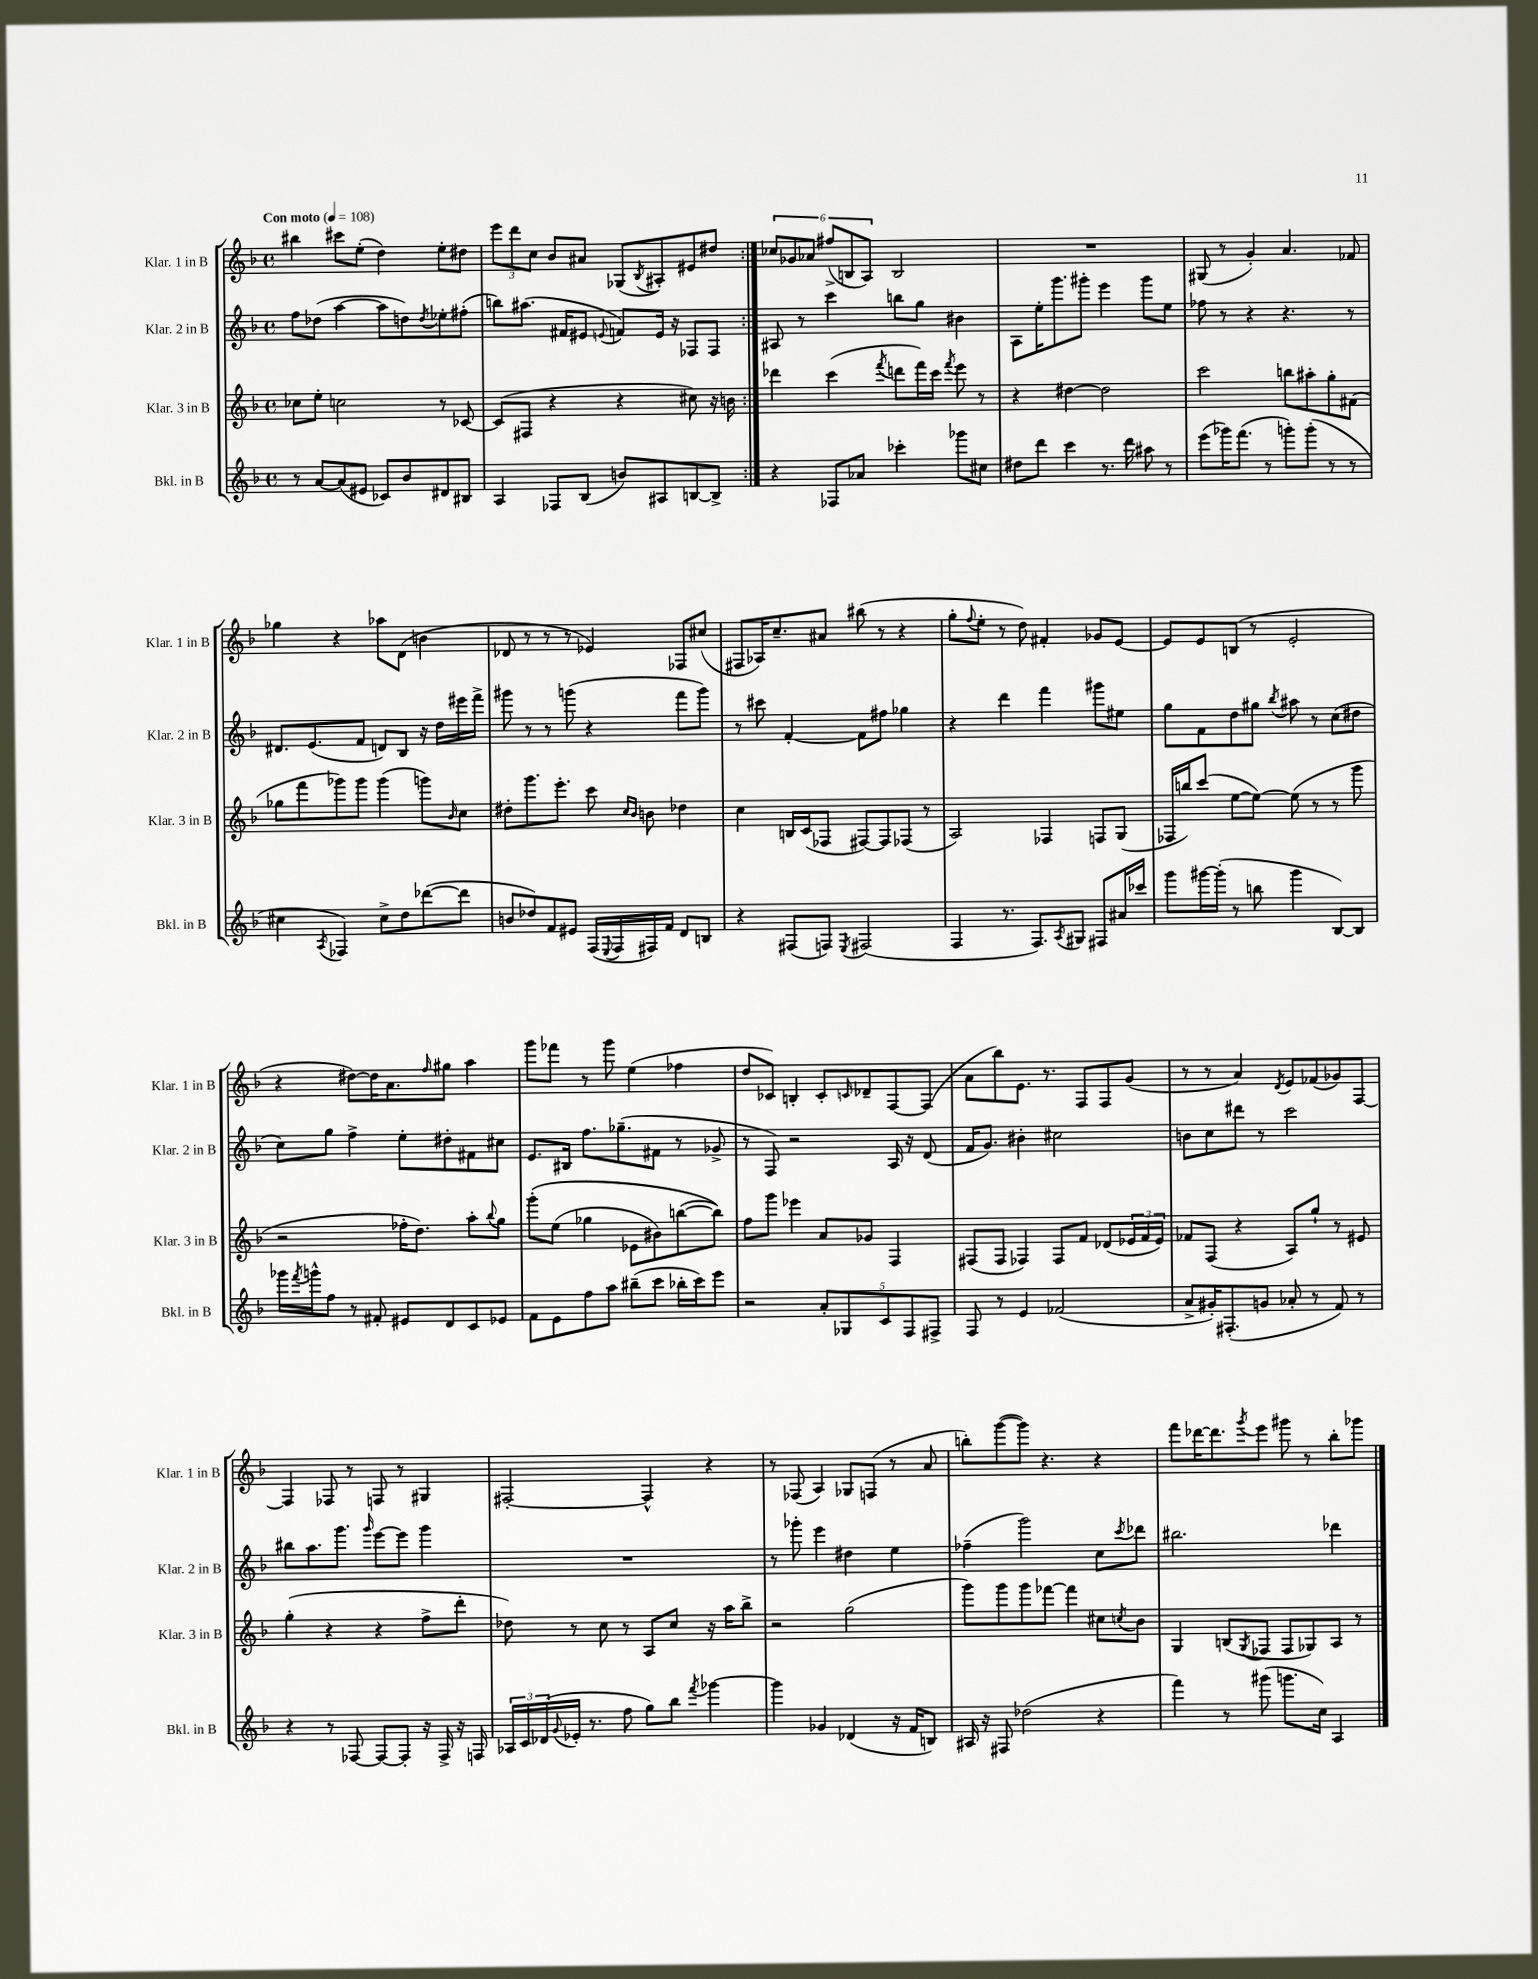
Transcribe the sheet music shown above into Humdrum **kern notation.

**kern	**kern	**kern	**kern
*staff4	*staff3	*staff2	*staff1
*clefG2	*clefG2	*clefG2	*clefG2
*k[b-]	*k[b-]	*k[b-]	*k[b-]
*M4/4	*M4/4	*M4/4	*M4/4
*met(c)	*met(c)	*met(c)	*met(c)
*MM108	*MM108	*MM108	*MM108
8r	8cc-	8ff	4bb#
[8a	8ee'	(8dd-	.
(8a]	2cc	[4aa	8ccc#
8e#	.	.	(8ee'
8c-)	.	8aa]	4dd)
8b-	.	8dd)	.
.	.	8qdd	.
8d#	8r	8ee-'	8ee'
8B#	[8c-	(8ff#'	8dd#
=	=	=	=
4A	(8c-]	8bb)	12eee
.	.	.	12ddd
.	8F#	(8.aa#	.
.	.	.	12cc
8F-	4r	.	8b-
.	.	16f#	.
(8B-	.	8e#	8a#
.	.	8qqe	.
8b)	4r	8f)	(8G-
.	.	.	8qB-
8A#	.	16e	8A#')
.	.	16r	.
[8B	8cc#)	8F-	8e#
8B^]	16r	8F-	8dd#
.	16b	.	.
=:|!	=:|!	=:|!	=:|!
4r	4ddd-	8A#	12cc-
.	.	.	12g-
.	.	8r	.
.	.	.	12a-
8F-	(4ccc	4ccc	(12ff#^
.	.	.	12B
8a-	.	.	.
.	.	.	12A)
.	8qfff	.	.
4ccc-'	8ddd	8bb	2B
.	16fff)	8gg	.
.	16ccc	.	.
.	8qfff	.	.
8ggg-	8eee	4b#	.
8cc#	8r	.	.
=	=	=	=
8dd#	4r	8A	1r
8ddd	.	16ee'	.
.	.	8.ggg	.
4ccc	[4dd#	.	.
.	.	8ggg#'	.
8.r	2dd#]	4eee	.
16ddd	.	.	.
8aa#	.	8ggg#	.
8r	.	8ee	.
=	=	=	=
(8eee	2ccc	8ff-	(8G#
16ggg-)	.	8r	8r
(8.fff	.	.	.
.	.	4r	4g')
8r	.	.	.
8ggg')	8bb	4.r	4.a
(8ggg'	8aa#'	.	.
8r	8gg'	.	.
8r	(8f#	8r	8f-
=	=	=	=
4cc#	8gg-	8.d#	4gg-
.	8fff	.	.
.	.	(8.e	.
8qA	.	.	.
4F-)	8ggg-)	.	4r
.	8ggg-	8f	.
8cc#^	(4ggg-	8d)	8aa-
8dd	.	8B-	(8d
([8ddd-	8ggg)	16r	4b
.	.	16dd	.
.	16qqb-	.	.
8ddd-]	8cc	16eee#	.
.	.	16fff^	.
=	=	=	=
8b	8dd#'	8ggg#	8d-
8dd-)	8.ggg	8r	8r
8f	.	8r	8r
.	8.eee'	.	.
8e#	.	(8ggg	8r
(16F	8ccc	4r	4e-)
8qqE	.	.	.
16F	.	.	.
.	16qqcc	.	.
.	16qqb-	.	.
16F#)	8b	.	.
16f	.	.	.
8d	4dd-	8fff	8F-
8B	.	8ggg)	(8cc#
=	=	=	=
4r	4cc	8r	8F#
.	.	8ccc#	16A-)
.	.	.	8.cc~
(8F#	16B	[4f'	.
.	(16c	.	.
8F)	8F-	.	8a#
8qE	.	.	.
(2F#	[8F#)	8f]	(8bb#
.	8F#]	8ff#	8r
.	(8F-	4gg-	4r
.	8r	.	.
=	=	=	=
4F	2A)	4r	8gg'
.	.	.	8qqff
.	.	.	8ee'
8.r	.	4ddd	8r
.	.	.	8dd)
8.F)	.	.	.
.	4F-	4fff	4f#'
8qA	.	.	.
8G#	.	.	.
8F#	8F	8ggg#	8g-
16a#	(8G	8ee#	[8e
16ccc-	.	.	.
=	=	=	=
8ggg	16F-	8gg	8e]
.	16bb)	.	.
[16ggg#	(8ccc	8f	8e
(16ggg#']	.	.	.
8r	[8ee	8dd	(8B
8bb	8ee_)	8gg#	8r
.	.	8qbb-	.
4ggg#	(8ee]	8aa#	2e'
.	8r	8r	.
[8B-)	8r	(8cc	.
8B-]	8ggg	8dd#	.
=	=	=	=
16ggg-	2r	8cc)	4r
8qfff	.	.	.
16ggg^^	.	.	.
8ff	.	8gg	.
8r	.	4ff^	[8dd#)
8f#'	.	.	16dd#]
.	.	.	8.a
8e#	16ff-'	8ee'	.
.	8.dd)	.	.
.	.	.	16qqff
8d	.	8dd#'	8gg#
8c	8aa'	8f#	4aa
.	8qqbb-	.	.
8e-	8gg	8cc#	.
=	=	=	=
8f	&(8ggg'	8.e	8ggg
8e	(8ee	.	8fff-
.	.	16B#	.
8ff	4gg-	8.ff	8r
8aa	.	.	8ggg
.	.	(8.gg-~	.
(8bb#~	8e-	.	(4ee
8ccc	8b#)	8f#	.
16bb-'	([8bb	8r	4ff-
16ccc)	.	.	.
8eee	8bb])&)	8g-^	.
=	=	=	=
2r	8ff	8r	8dd
.	8ggg	8F)	8c-)
.	4eee-	2r	4B'
10a'	8a	.	8c-'
10G-	.	.	.
.	.	.	16qqc
.	8g-	.	8d-~
10c	.	.	.
.	4F	16A	[8F
10F	.	.	.
.	.	16r	.
.	.	(8d	(8F]
10F#^	.	.	.
=	=	=	=
8F	(8F#	16f	8a
.	.	8.g)	.
8r	8F#	.	8bb-)
4e	4F-)	4b#'	8.e
.	.	.	8.r
(2f-	8F-	2cc#	.
.	8f	.	8F
.	(8d-	.	8F
.	24e-	.	(8g
.	24f	.	.
.	24e-)	.	.
=	=	=	=
8a^	8f-	8b	8r
16g#')	(8F	8cc	8r
(8.F#'	.	.	.
.	4r	8ddd#	4a)
8g	.	8r	.
.	.	.	8qd
8a-'	8A)	2ccc	8e
8r	8gg`	.	(8f-
8f)	8r	.	8g-)
8r	8e#	.	[8F
=	=	=	=
4r	(4gg'	8bb#	4F]
.	.	8.aa	.
8r	4r	.	8F-
.	.	8.ggg	.
[8F-	.	.	8r
.	.	16qqggg	.
8F-_	4r	[8eee	8F
8F-']	.	8eee]	8r
16r	8ff^	4ggg	4G#
16F-^	.	.	.
16r	8ddd'	.	.
16F	.	.	.
=	=	=	=
24A-	8dd-)	1r	[2F#'
24c	.	.	.
(24d-	.	.	.
8qqg	.	.	.
16e-'	8r	.	.
8.r	.	.	.
.	8cc	.	.
8ff	8r	.	.
8gg)	8A	.	4F#^^]
8bb-	8cc	.	.
8qfff	.	.	.
[4ggg-	16r	.	4r
.	16aa	.	.
.	8bb-^	.	.
=	=	=	=
4ggg-]	2r	8r	8r
.	.	8ggg-'	(8F-
4g-	.	4eee	4A)
(4d-	(2gg	4dd#	8G-
.	.	.	(8F
16r	.	4ee	8r
16f	.	.	.
8B)	.	.	8a
=	=	=	=
16A#	8ggg)	(4ff-~	8bb')
16r	.	.	.
8F#	8ggg	.	([8ggg
(2dd-	8ggg	2ggg)	8ggg])
.	[8fff-	.	4.r
.	4fff-]	.	.
4r	8cc#	8cc	4r
.	8qcc	8qccc	.
.	8b-	8ddd-	.
=	=	=	=
4fff)	4G	2.bb#	8fff
.	.	.	[16ddd-
.	.	.	8.ddd-]
8r	(8B	.	.
.	8qG	.	8qggg
(8ggg#	8F-	.	8eee
8.ggg	8F-	.	8ggg#
.	8G-)	.	8r
16cc)	.	.	.
4A	8A	4ddd-	8bb-'
.	8r	.	8ggg-
==	==	==	==
*-	*-	*-	*-
